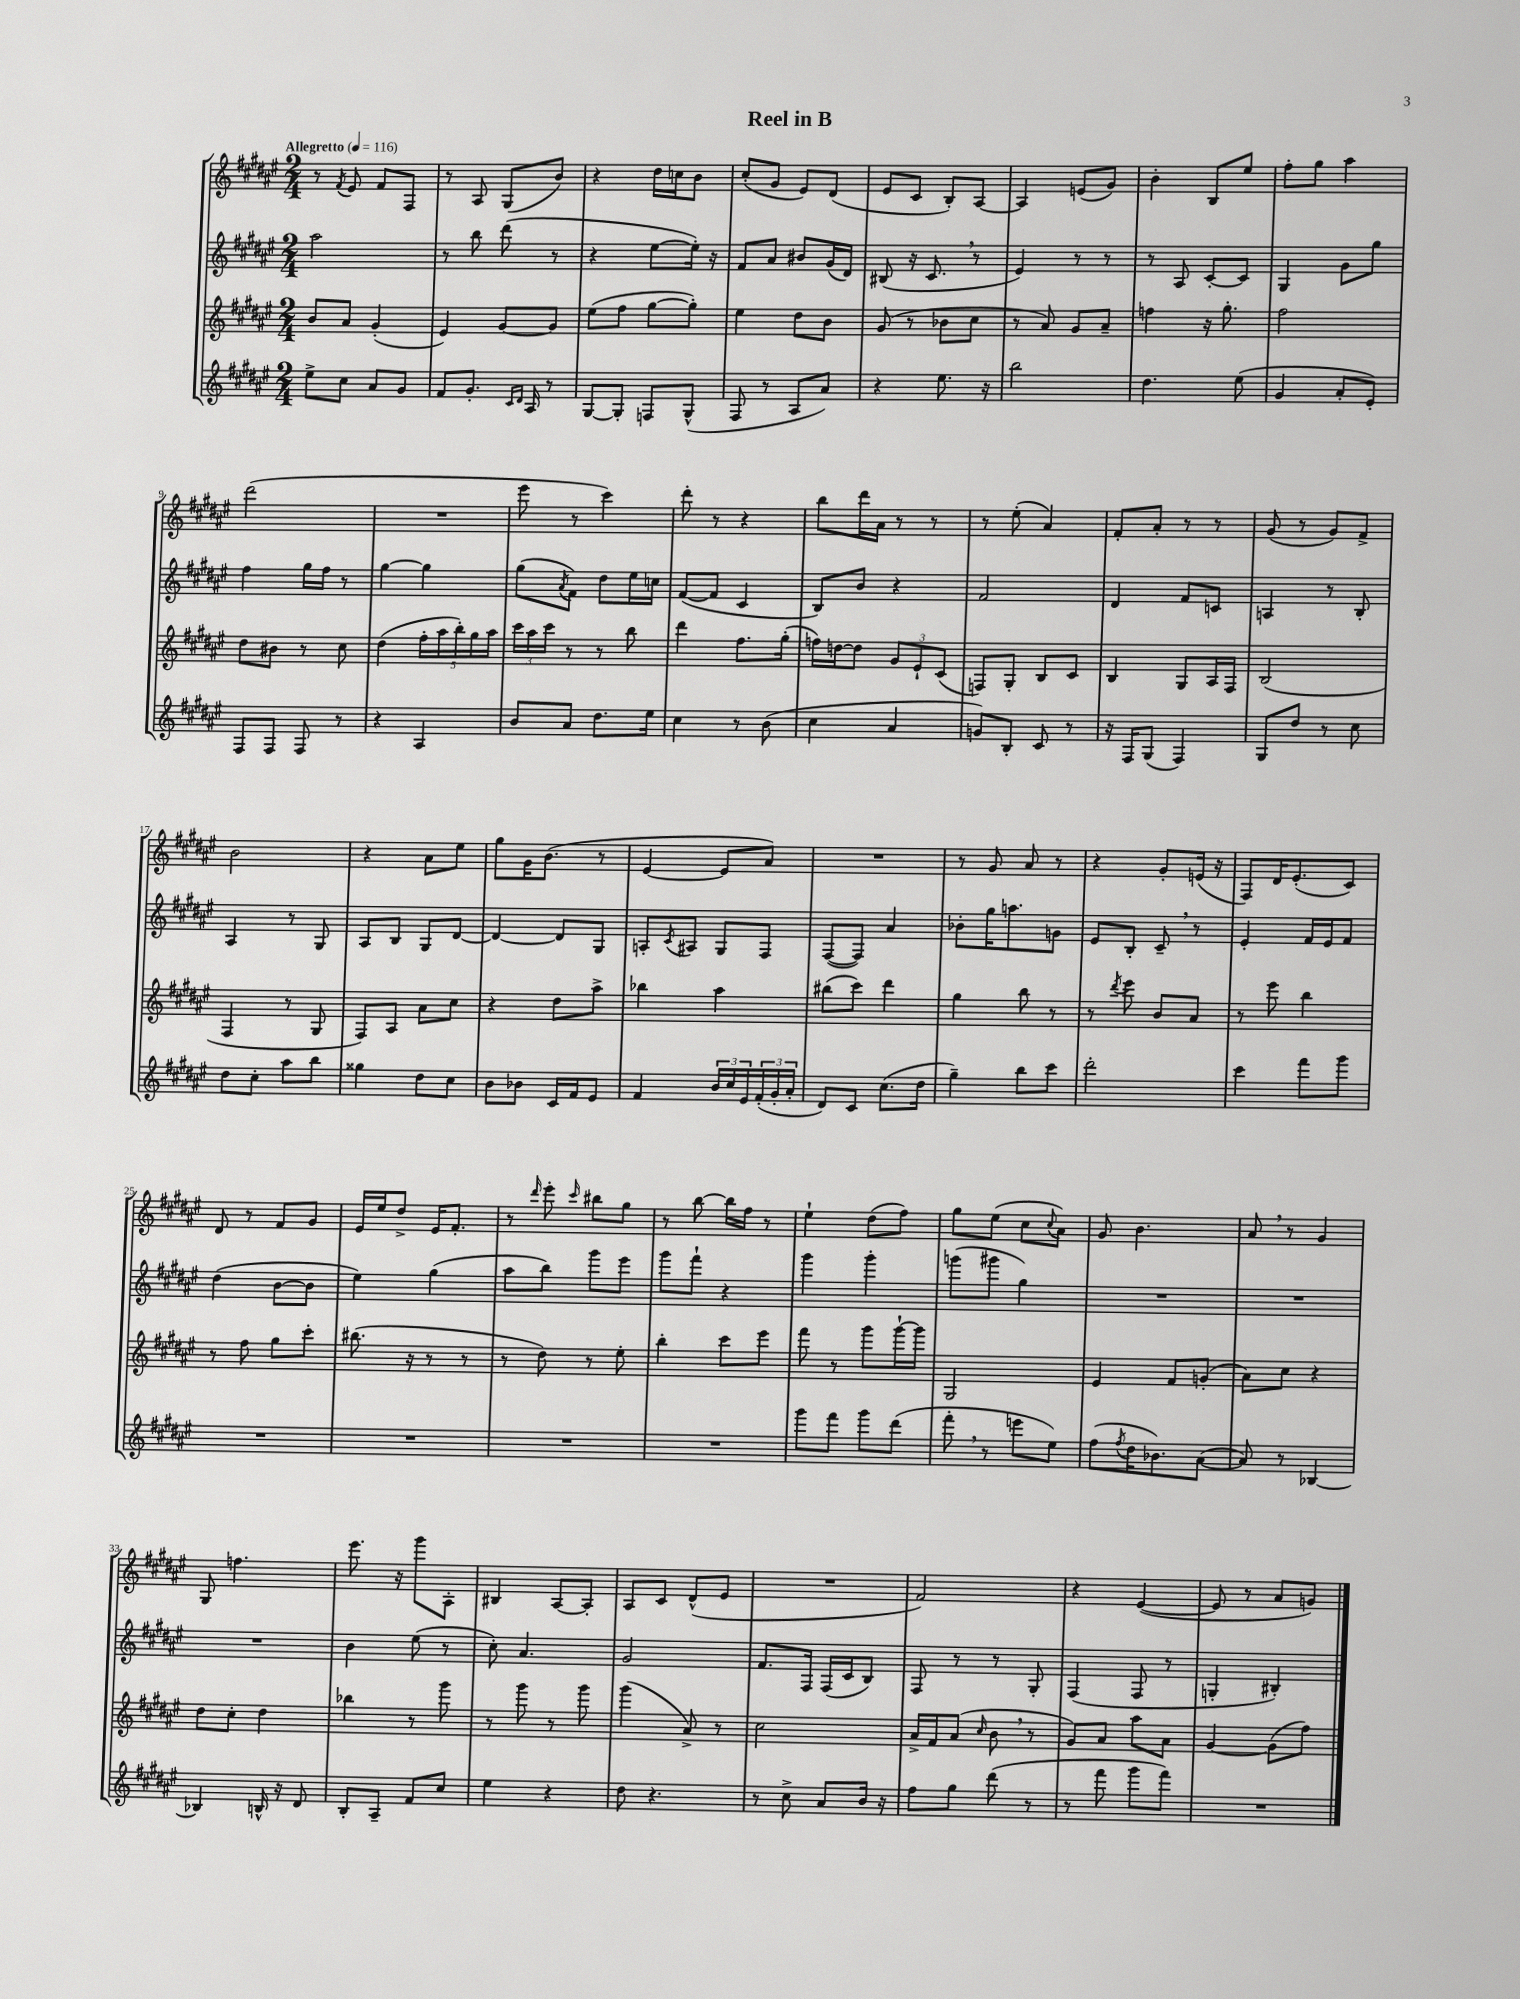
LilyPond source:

\header { title = "Reel in B" }
<<
\new StaffGroup <<
\new Staff = "s0" {
    \clef treble \key fis \major \numericTimeSignature \time 2/4 \tempo "Allegretto" 4 = 116
    r8 \acciaccatura { fis'8 } eis'8 fis'8 fis8 |
    r8 ais8 gis8( b'8) |
    r4 dis''16 c''16 b'8 |
    cis''8-.( gis'8 eis'8) dis'8( |
    eis'8 cis'8 b8-.) ais8~ |
    ais4 e'8( gis'8) |
    b'4-. b8 eis''8 |
    fis''8-. gis''8 ais''4 |
    dis'''2( |
    R2 |
    eis'''8 r8 cis'''4) |
    dis'''8-. r8 r4 |
    b''8 dis'''16 ais'16 r8 r8 |
    r8 eis''8-.( ais'4) |
    fis'8-. ais'8-. r8 r8 |
    gis'8( r8 gis'8) fis'8-> |
    b'2 |
    r4 ais'8 eis''8 |
    gis''8 gis'16 b'8.( r8 |
    eis'4~ eis'8 ais'8) |
    R2 |
    r8 gis'8 ais'8 r8 |
    r4 gis'8-. e'16( r16 |
    fis8) dis'16 eis'8.-.( cis'8) |
    dis'8 r8 fis'8 gis'8 |
    eis'16 eis''16 dis''8-> eis'16 fis'8.-. |
    r8 \grace { dis'''16 } eis'''8-. \grace { cis'''16 } bis''8 gis''8 |
    r8 b''8~ b''16 fis''16 r8 |
    eis''4-! dis''8( fis''8) |
    gis''8 eis''8( cis''8 \appoggiatura { cis''8 } ais'8) |
    gis'8 b'4. |
    ais'8 \breathe r8 gis'4 |
    gis8 f''4. |
    eis'''8. r16 gis'''8 ais8-. |
    bis4 ais8~ ais8-. |
    ais8 cis'8 dis'8-^( eis'8 |
    R2 |
    fis'2) |
    r4 eis'4~( |
    eis'8 r8 ais'8 g'8) \bar "|." |
}
\new Staff = "s1" {
    \clef treble \key fis \major \numericTimeSignature \time 2/4
    ais''2 |
    r8 b''8 dis'''8( r8 |
    r4 eis''8~ eis''16-.) r16 |
    fis'8 ais'8 bis'8 gis'16( dis'16) |
    bis8( r16 cis'8. \breathe r8 |
    eis'4) r8 r8 |
    r8 ais8 cis'8~-. cis'8 |
    gis4 gis'8 gis''8 |
    fis''4 gis''16 fis''16 r8 |
    gis''4~ gis''4 |
    gis''8( \acciaccatura { ais'8 } fis'8) dis''8 eis''16 c''16 |
    fis'8~( fis'8 cis'4 |
    b8) b'8 r4 |
    fis'2 |
    dis'4 fis'8 c'8 |
    a4 r8 b8-. |
    ais4 r8 gis8 |
    ais8 b8 gis8 dis'8~ |
    dis'4~ dis'8 gis8 |
    a8-. \acciaccatura { cis'8 } ais8 gis8 fis8 |
    fis8~( fis8) ais'4 |
    bes'8-. gis''16 a''8. g'8 |
    eis'8 b8-. cis'8-- \breathe r8 |
    eis'4-. fis'16 eis'16 fis'8 |
    dis''4( b'8~ b'8 |
    eis''4) gis''4( |
    ais''8 b''8) gis'''8 eis'''8 |
    gis'''8 fis'''8-! r4 |
    gis'''4 gis'''4-. |
    g'''8( gis'''8 gis''4) |
    R2 |
    R2 |
    R2 |
    b'4 eis''8( r8 |
    cis''8-.) ais'4. |
    gis'2 |
    fis'8. fis16 fis16( cis'16 b8) |
    fis8 r8 r8 gis8-. |
    fis4( fis8 r8 |
    g4-. bis4-.) \bar "|." |
}
\new Staff = "s2" {
    \clef treble \key fis \major \numericTimeSignature \time 2/4
    b'8 ais'8 gis'4-.( |
    eis'4) gis'8~ gis'8 |
    eis''8( fis''8 gis''8~ gis''8-.) |
    eis''4 dis''8 b'8 |
    gis'8( r8 bes'8 cis''8 |
    r8 ais'8) gis'8 ais'8-- |
    f''4 r16 gis''8.-. |
    fis''2 |
    dis''8 bis'8 r8 cis''8 |
    dis''4( \tuplet 5/4 { fis''16-. ais''16 b''16-.) gis''16 ais''16 } |
    \tuplet 3/2 { cis'''16 ais''16 cis'''16 } r8 r8 b''8 |
    dis'''4 fis''8. gis''16-.( |
    f''16) d''16~ d''8 \tuplet 3/2 { gis'8 eis'8-! cis'8( } |
    f8) gis8-. b8 cis'8 |
    b4 gis8 ais16 fis16 |
    b2( |
    fis4 r8 gis8 |
    fis8) ais8 ais'8 cis''8 |
    r4 dis''8 ais''8-> |
    bes''4 ais''4 |
    bis''8( cis'''8) dis'''4 |
    gis''4 b''8 r8 |
    r8 \acciaccatura { dis'''8 } eis'''8 b'8 ais'8 |
    r8 eis'''8 b''4 |
    r8 fis''8 gis''8 cis'''8-. |
    bis''8.( r16 r8 r8 |
    r8 dis''8) r8 eis''8-. |
    b''4-. cis'''8 eis'''8 |
    fis'''8 r8 gis'''8 gis'''16~-! gis'''16 |
    gis2 |
    eis'4 fis'8 g'8-.( |
    ais'8) cis''8 r4 |
    dis''8 cis''8-. dis''4 |
    bes''4 r8 gis'''8 |
    r8 gis'''8 r8 gis'''8 |
    gis'''4( ais'8->) r8 |
    cis''2 |
    ais'16-> fis'16 ais'8( \grace { cis''16 } b'8 \breathe r8 |
    gis'8) ais'8 ais''8 ais'8 |
    gis'4~ gis'8( fis''8) \bar "|." |
}
\new Staff = "s3" {
    \clef treble \key fis \major \numericTimeSignature \time 2/4
    eis''8-> cis''8 ais'8 gis'8 |
    fis'8 gis'8.-. \grace { cis'16 dis'16 } ais16 r8 |
    gis8~ gis8-. f8 gis8-^( |
    fis8 r8 ais8 ais'8) |
    r4 eis''8. r16 |
    b''2 |
    dis''4. eis''8( |
    gis'4 ais'8-. eis'8-.) |
    fis8 fis8 fis8 r8 |
    r4 ais4 |
    b'8 ais'8 dis''8. eis''16 |
    cis''4 r8 b'8( |
    cis''4 ais'4 |
    g'8) b8-. cis'8 r8 |
    r16 fis16 gis8( fis4) |
    gis8 dis''8 r8 cis''8 |
    dis''8 cis''8-. ais''8 b''8 |
    gisis''4 dis''8 cis''8 |
    b'8 bes'8 cis'16 fis'16 eis'8 |
    fis'4 \tuplet 3/2 { b'16 cis''16 eis'16 } \tuplet 3/2 { fis'16-.( gis'16-. ais'16-. } |
    dis'8) cis'8 cis''8.( dis''16 |
    gis''4--) b''8 cis'''8 |
    dis'''2-. |
    cis'''4 fis'''8 gis'''8 |
    R2 |
    R2 |
    R2 |
    R2 |
    gis'''8 fis'''8 gis'''8 dis'''8( |
    fis'''8-. \breathe r8 e'''8 eis''8) |
    fis''8( \acciaccatura { fis''8 } dis''16 bes'8.) ais'8~( |
    ais'8) r8 bes4~ |
    bes4 b16-^ r16 dis'8 |
    b8-. ais8-- fis'8 cis''8 |
    eis''4 r4 |
    dis''8 r4. |
    r8 cis''8-> ais'8 b'16 r16 |
    fis''8 gis''8 dis'''8( r8 |
    r8 fis'''8 gis'''8 fis'''8) |
    R2 \bar "|." |
}
>>
>>
